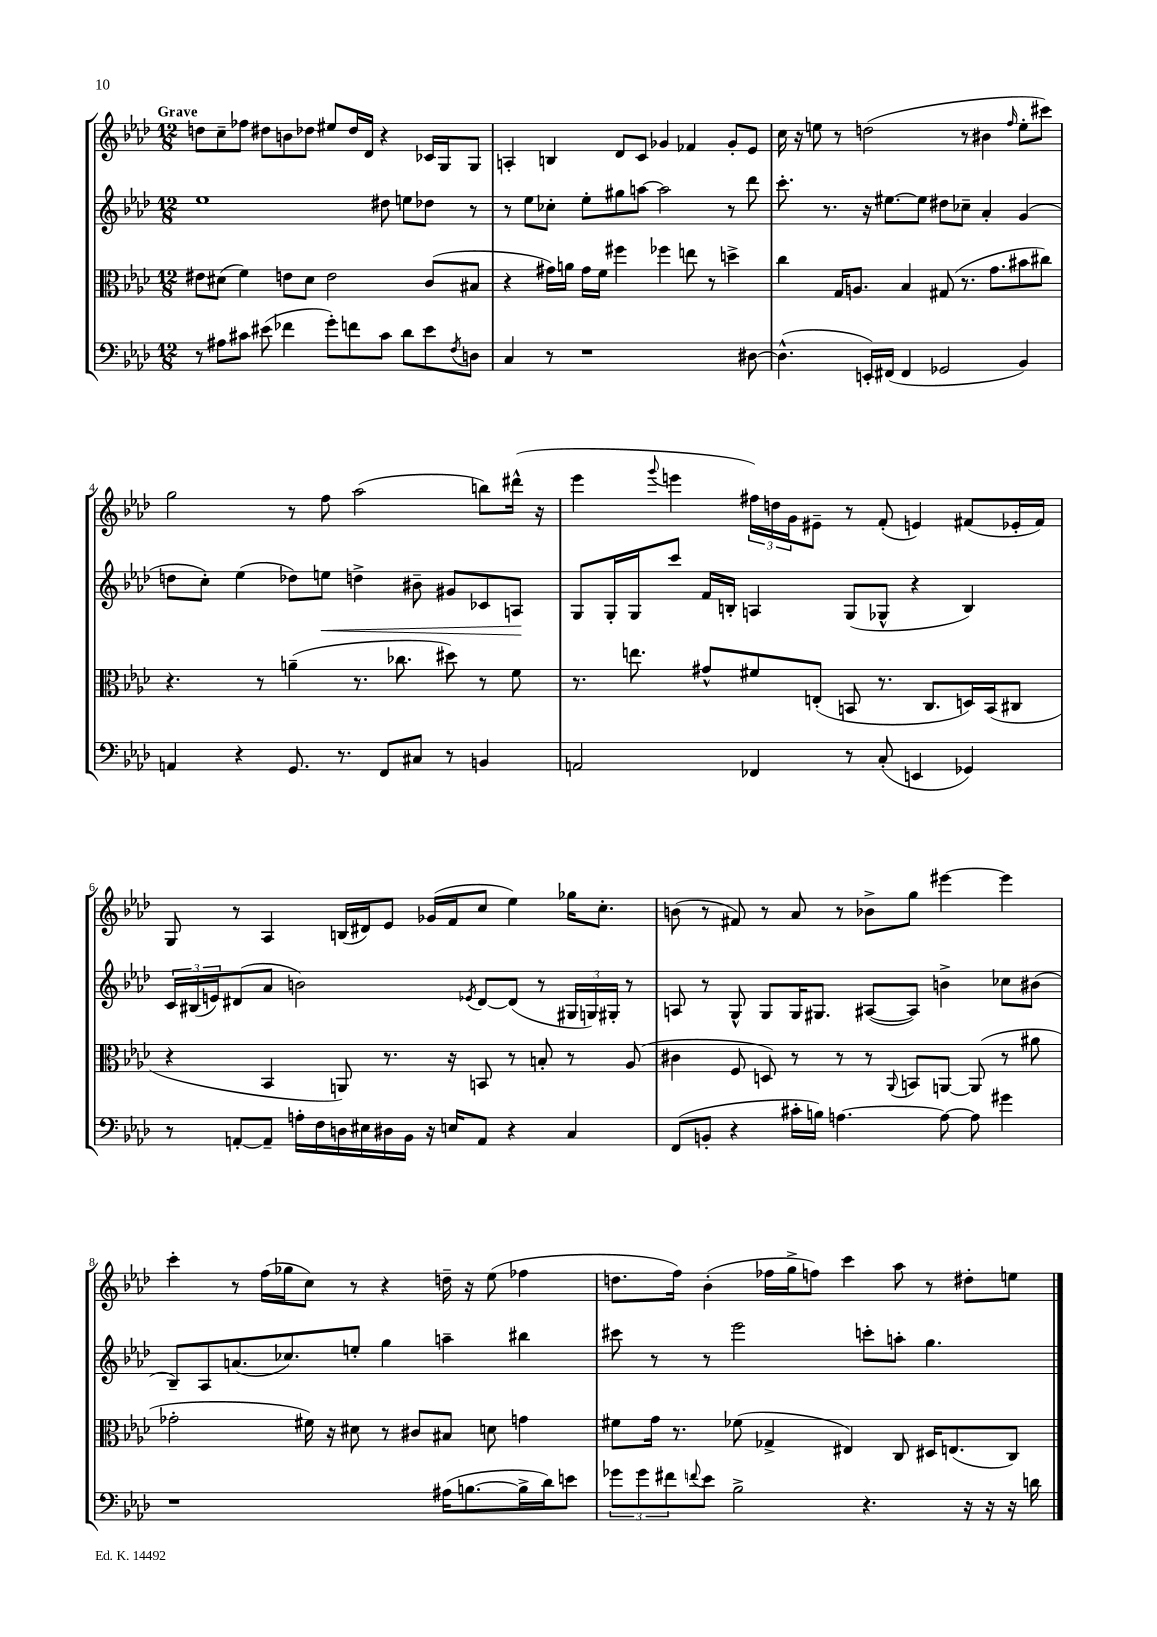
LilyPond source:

<<
\new StaffGroup <<
\new Staff = "s0" {
    \clef treble \key aes \major \numericTimeSignature \time 12/8 \tempo "Grave"
    d''8 c''8-- fes''8 dis''8 b'8 des''8 eis''8 des''16 des'16 r4 ces'16 g16 g8 |
    a4-. b4 des'8 c'8 ges'4 fes'4 ges'8-. ees'8 |
    c''16 r16 e''8 r8 d''2( r8 bis'4 \grace { f''16 } e''8-. cis'''8) |
    g''2 r8 f''8 aes''2( b''8) dis'''16-^( r16 |
    ees'''4 \appoggiatura { g'''8 } e'''4 \tuplet 3/2 { fis''16) d''16 g'16 } eis'8-- r8 f'8-.( e'4) fis'8( ees'16-. fis'16) |
    g8 r8 aes4 b16( dis'16) ees'8 ges'16( f'16 c''8 ees''4) ges''16 c''8.-. |
    b'8( r8 fis'8) r8 aes'8 r8 bes'8-> g''8 eis'''4~ eis'''4 |
    c'''4-. r8 f''16( ges''16 c''8) r8 r4 d''16-- r16 ees''8( fes''4 |
    d''8. f''16) bes'4-.( fes''16 g''16-> f''8) c'''4 aes''8 r8 dis''8-. e''8 \bar "|." |
}
\new Staff = "s1" {
    \clef treble \key aes \major \numericTimeSignature \time 12/8
    ees''1 dis''8 e''8 des''8 r8 |
    r8 ees''8 ces''8-. ees''8-. gis''8 a''8~ a''2 r8 des'''8 |
    c'''8.-. r8. r16 eis''8.~ eis''8 dis''8 ces''8-- aes'4-. g'4( |
    d''8 c''8-.) ees''4( des''8) e''8\< d''4-> bis'8-- gis'8 ces'8 a8\! |
    g8 g16-. g16 c'''8 f'16 b16-. a4 g8( ges8-^ r4 b4) |
    \tuplet 3/2 { c'16 bis16( e'16) } dis'8( aes'8 b'2) \acciaccatura { ees'8 } dis'8~ dis'8( r8 \tuplet 3/2 { gis16 g16) gis16-. } r8 |
    a8 r8 g8-^ g8 g16 gis8. ais8~( ais8) b'4-> ces''8 bis'8( |
    bes8--) aes8 a'8.( ces''8.) e''8-. g''4 a''4-- bis''4 |
    cis'''8 r8 r8 ees'''2 c'''8-. a''8-. g''4. \bar "|." |
}
\new Staff = "s2" {
    \clef alto \key aes \major \numericTimeSignature \time 12/8
    eis'8 dis'8( f'4) e'8 dis'8 e'2 c'8( bis8 |
    r4 gis'16) a'16 gis'16 f'16 fis''4 fes''4 e''8 r8 d''4-> |
    c''4 g16 a8. bes4 gis8( r8. g'8. bis'8 cis''8) |
    r4. r8 a'4--( r8. ces''8. dis''8) r8 f'8 |
    r8. e''8. gis'8-^ fis'8 e8-.( b,8 r8. c8. d16) b,16( cis8 |
    r4 bes,4 a,8) r8. r16 b,8 r8 b8-. r8 aes8( |
    cis'4 f8 d8) r8 r8 r8 \appoggiatura { aes,8 } b,8 a,8~ a,8( r8 ais'8 |
    ges'2-. fis'16) r16 dis'8 r8 cis'8 bis8 d'8 g'4 |
    fis'8 g'16 r8. fes'8( ges4-> eis4) c8 dis16 e8.( c8) \bar "|." |
}
\new Staff = "s3" {
    \clef bass \key aes \major \numericTimeSignature \time 12/8
    r8 ais8 cis'8 eis'8( fes'4 g'8-.) f'8 cis'8 des'8 eis'8 \acciaccatura { f8 } d8 |
    c4 r8 r1 dis8~ |
    dis4.-^( e,16-.) fis,16( fis,4 ges,2 bes,4) |
    a,4 r4 g,8. r8. f,8 cis8 r8 b,4 |
    a,2 fes,4 r8 c8-.( e,4 ges,4) |
    r8 a,8~-. a,8-- a16-. f16 d16 eis16 dis16 bes,16 r16 e16 a,8 r4 c4 |
    f,8( b,8-. r4 cis'16-. b16) a4.~ a8~ a8 gis'4 |
    r1 ais16( b8.~ b16-> des'16) e'8 |
    \tuplet 3/2 { ges'8 ges'8 fis'8 } \appoggiatura { f'8 } ees'8 bes2-> r4. r16 r16 r16 d'16 \bar "|." |
}
>>
>>
